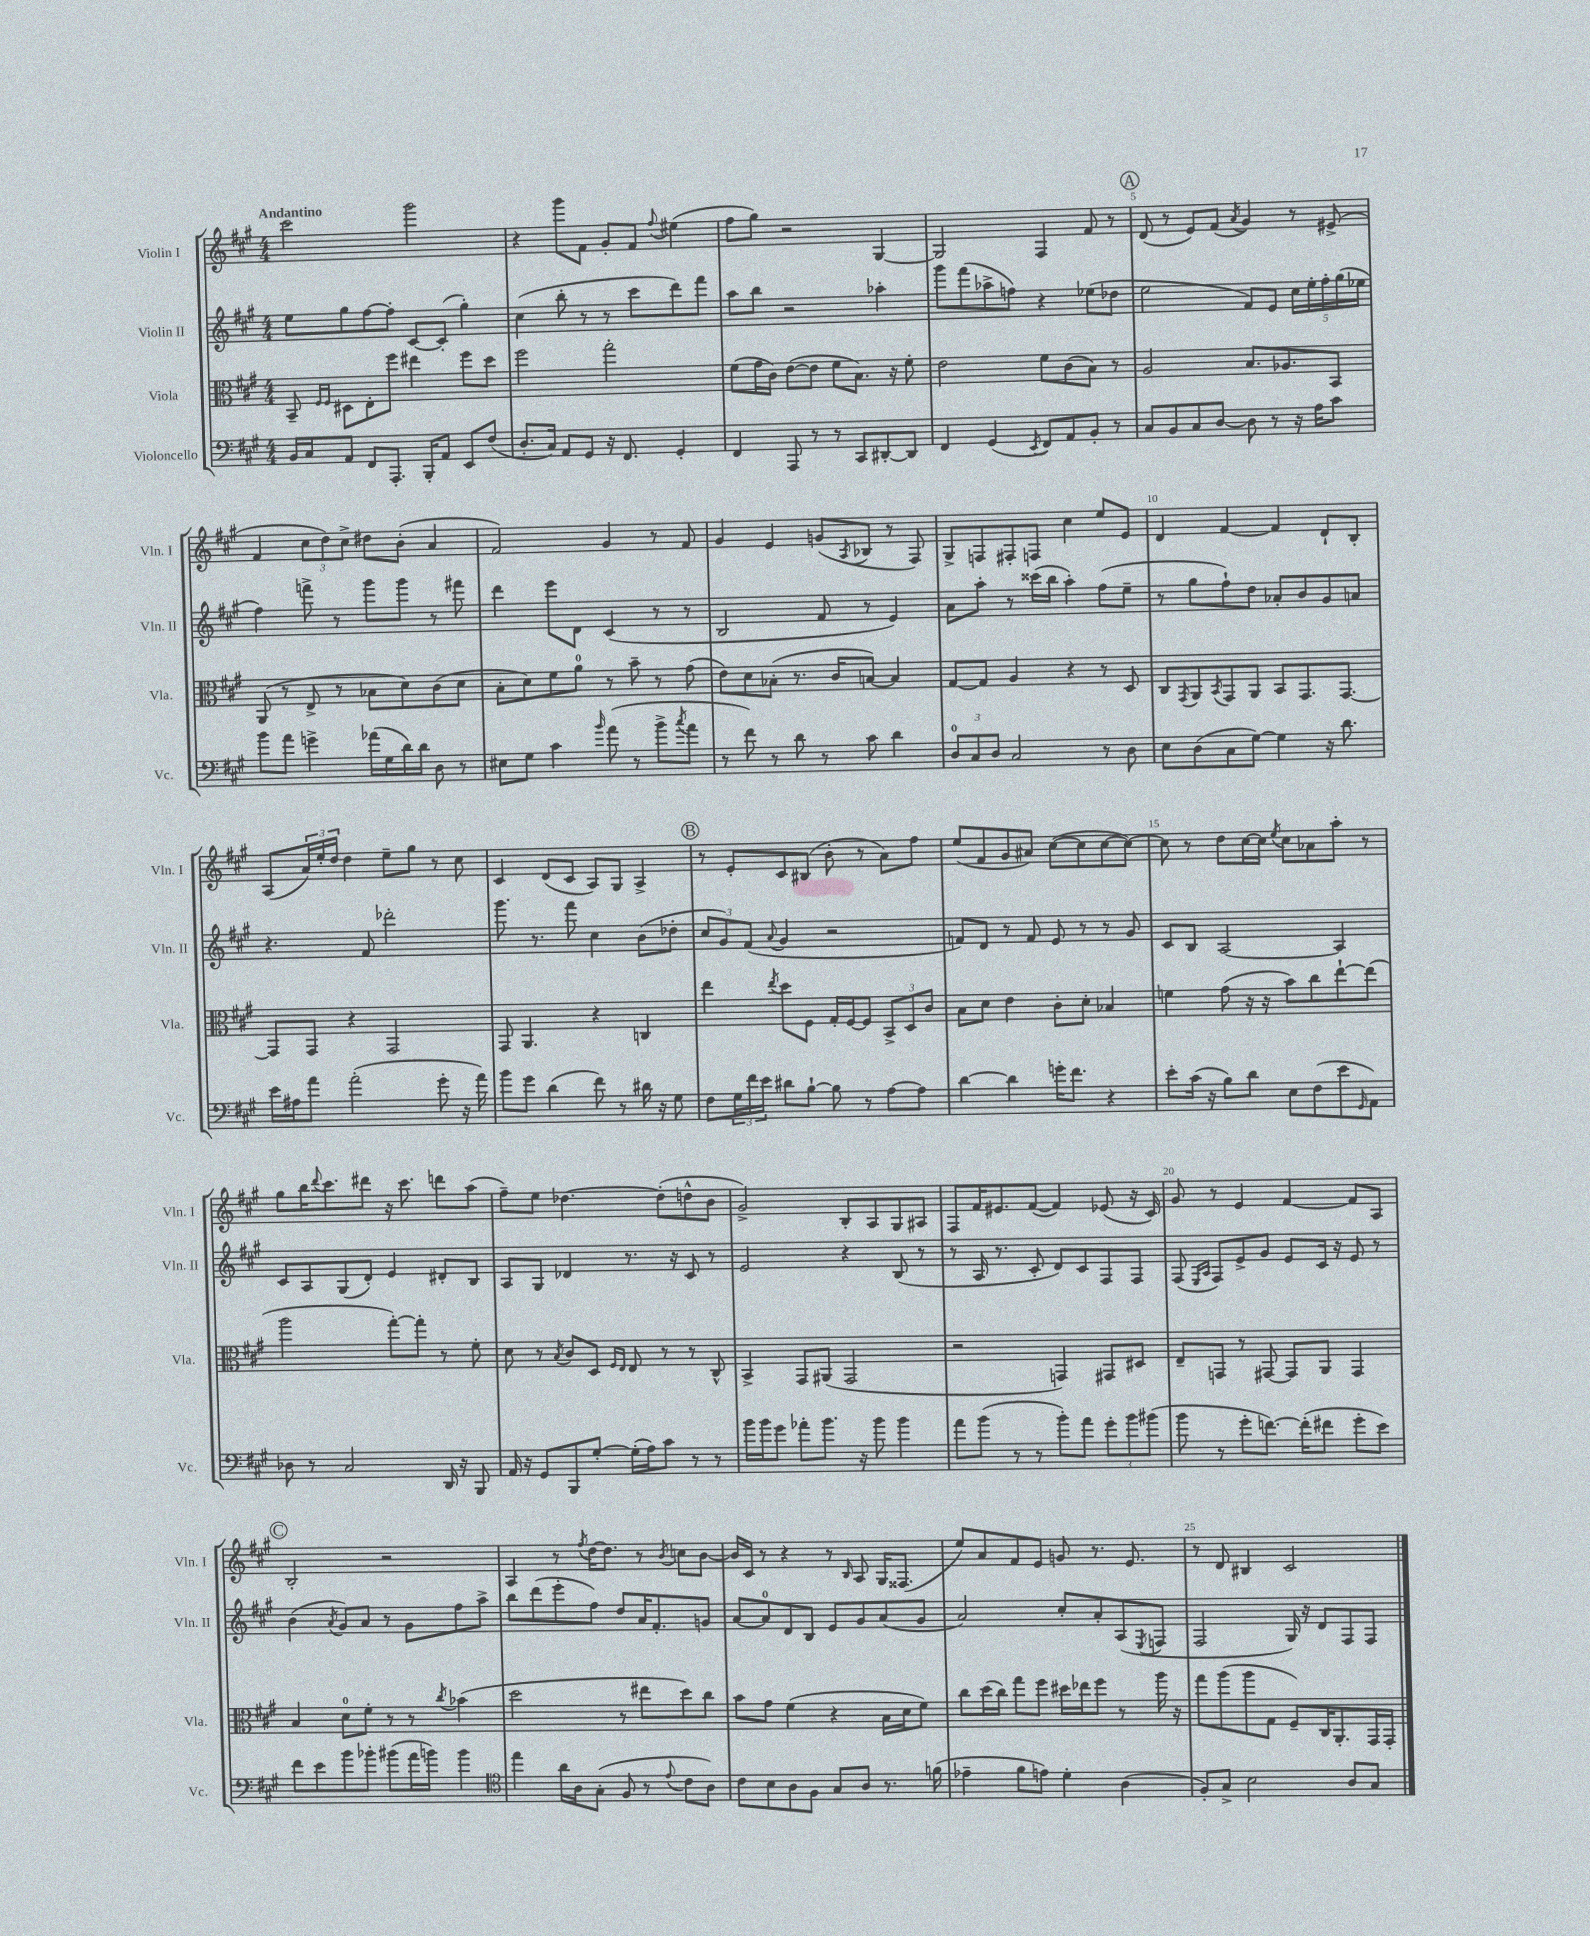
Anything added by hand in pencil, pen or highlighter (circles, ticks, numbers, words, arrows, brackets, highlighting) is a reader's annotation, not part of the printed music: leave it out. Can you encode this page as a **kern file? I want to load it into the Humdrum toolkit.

**kern	**kern	**kern	**kern
*staff4	*staff3	*staff2	*staff1
*clefF4	*clefC3	*clefG2	*clefG2
*k[f#c#g#]	*k[f#c#g#]	*k[f#c#g#]	*k[f#c#g#]
*M4/4	*M4/4	*M4/4	*M4/4
16BB	8BB~	8ee	2ccc#
16C#	.	.	.
.	16qqF#	.	.
.	16qqF#	.	.
8AA	8D#	8gg#	.
8FF#	8E'	[8ff#	.
8.AAA'	8ff#	8ff#']	.
.	4ee#	[8c#	2ggg#
16BBB'	.	.	.
8AA	.	(8c#']	.
8EE	8ff#	4gg#')	.
(8F#	8dd	.	.
=	=	=	=
8.D'	2ff#	(4cc#	4r
16C#)	.	.	.
8AA	.	8bb'	8ggg#
8GG#	.	8r	8f#
16r	2gg#'	8r	8g#'
8.FF#	.	.	.
.	.	8ccc#	8f#
.	.	.	8qqff#
4GG#'	.	8ddd)	(4ee#
.	.	8fff#	.
=	=	=	=
4FF#	(8f#	8aa	8ff#
.	16g#	8bb	8gg#)
.	16c#)	.	.
8AAA	([8e	2r	2r
8r	8e]	.	.
8r	8f#	.	.
8CC#	8.B)	.	.
[8DD#'	.	4aa-'	[4G#
.	16r	.	.
8DD#]	8f#'	.	.
=	=	=	=
4FF#	2e	8ggg#	2G#]
.	.	(8fff#	.
(4GG#	.	8aa-^	.
.	.	8ff)	.
8qEE	.	.	.
8FF#)	8f#	4r	4F#
8AA	(8c#	.	.
8BB'	8B)	(8ee-	8f#
8r	8r	8dd-	8r
=	=	=	=
8C#	2A	2ee	(8d
8BB	.	.	8r
8C#	.	.	8e)
[8D	.	.	(8f#
.	.	.	8qa
8D]	8.B	8f#)	4g#)
8r	.	8e	.
.	8.A-	.	.
16r	.	20cc#	8r
.	.	20ee'	.
16A	.	.	.
.	.	20ff#'	.
8c#	8BB	.	(8e#^
.	.	(20gg#	.
.	.	20ee-	.
=	=	=	=
8b	(8AA	4ff#)	4f#
8a	8r	.	.
4g^	8E^	8fff^	12cc#
.	.	.	12dd)
.	8r	8r	.
.	.	.	12cc#^
(16a-	8B-	8ggg#	8dd#
16G#	.	.	.
16d)	8d)	8ggg#	(8b'
16d	.	.	.
8D	(8c#	8r	4a
8r	8d	8fff#	.
=	=	=	=
8E#	8B'	4ddd	2f#)
8G#	8d)	.	.
4c#	8f#	8eee	.
.	8a	8d	.
16qqb	.	.	.
(8a	8r	(4c#	4g#
8r	8b~	.	.
8b^	8r	8r	8r
8qcc#	.	.	.
8a	(8g#	8r	8f#
=	=	=	=
8r	8e)	2B	4g#
8f#)	8d	.	.
8r	(8B-'	.	4e
8d	8.r	.	.
8r	.	8f#	(8g
.	16c#	.	.
.	.	.	8qA
8c#	[8B)	8r	8B-
4d	4B]	4e)	8r
.	.	.	8F#)
=	=	=	=
12D	[8G#	8a	8G#^
12C#	.	.	.
.	8G#]	8aa'	8F
12D	.	.	.
2C#	4A	8r	8F#'
.	.	(16ccc##	8F
.	.	16bb	.
.	4r	4aa')	4cc#
8r	8r	(8ff#	8ee
8D	8D	8ee~	8e
=	=	=	=
8E	8C#	8r	4d
.	8qGG#	.	.
(8D	8AA	8gg#	.
.	8qBB	.	.
8C#	8GG#	8ff#`)	[4f#
[8G#)	8AA	8dd	.
4G#]	8BB	8a-'	4f#]
.	8.GG#	8b	.
16r	.	8g#	8d`
8.d	[8.GG#	.	.
.	.	8a	8B'
=	=	=	=
16e	8GG#]	4.r	(8A
16A#	.	.	.
8a	8GG#	.	24a)
.	.	.	24ee'
.	.	.	24dd
(2a'	4r	.	4dd
.	.	8f#	.
.	2GG#	2ddd-'	8ee~
.	.	.	8gg#
8g#'	.	.	8r
16r	.	.	8cc#
16a)	.	.	.
=	=	=	=
8b	8GG#	8.ggg#	4c#
8g#	4.AA	.	.
.	.	8.r	.
(4d	.	.	(8d
.	.	8fff#	8c#
8f#)	4r	4cc#	8A)
8r	.	.	8G#
16d#	4C	(8b	4A^
16r	.	.	.
8G#	.	8dd-'	.
=	=	=	=
8F#	4ee	12cc#	8r
.	.	12g#)	.
24G#	.	.	8e'
24f#	.	(12f#	.
24e	.	.	.
.	8qee	8qqa	.
8d#	8dd	4g#	8c#
[8B`	8F#	.	(8B#
8B]	16G#'	2r	8b'
.	[16F#	.	.
8r	8F#]	.	8r
[8A	12BB^	.	8a)
.	12D	.	.
8A]	.	.	8ff#
.	12c#	.	.
=	=	=	=
[4d	8B	8f)	(8ee
.	8d	8d	8f#
4d]	4e	8r	8g#
.	.	8f	8a#)
16g'	8c#'	8e	([8cc#
8.f#	.	.	.
.	8d'	8r	8cc#]
4r	4B-	8r	[8cc#
.	.	8g#	8cc#_)
=	=	=	=
8e'	4f	8c#	8cc#]
(16c#	.	8B	8r
16r	.	.	.
8B)	(8g#	[2A	8dd
8d	16r	.	[16cc#
.	16r	.	16cc#]
.	.	.	8qee
8E	8b)	.	8cc#
(8F#	8cc#	.	8a-
8e	[8ee`	4A]	8aa'
16qqGG#	.	.	.
8AA)	(8ee]	.	8r
=	=	=	=
8D-	2aa	8c#	8gg#
8r	.	8A	16bb
.	.	.	8qqddd
.	.	.	8.ccc#
2C#	.	(8G#	.
.	.	8d')	8ddd#
.	[8gg#')	4e	16r
.	.	.	8.ccc#
.	8gg#']	.	.
16DD	8r	8d#'	8ddd
16r	.	.	.
8BBB	8f#'	8B	(8aa
=	=	=	=
16AA	8d	8A	8ff#~)
16r	.	.	.
8GG#	8r	8G#	8ee
.	8qB	.	.
8BBB	8c#	4d-	[4.dd-
[8G#'	8D	.	.
.	16qqF#	.	.
.	16qqE	.	.
(16G#']	8E	8.r	.
16A)	.	.	.
8c#	8r	.	(8dd-']
.	.	16r	.
8r	8r	8c#	8dd^^
8r	8C#^^	8r	8b
=	=	=	=
16b	4BB^	2e	2g#^)
16b	.	.	.
8g#	.	.	.
8a-'	8GG#	.	.
8.b	(8AA#	.	.
.	2GG#	4r	8B'
16r	.	.	.
8b	.	.	8A
4b	.	(8B	8G#
.	.	8r	8A#
=	=	=	=
8a	2r	8r	8F#
(8b	.	16A	16f#
.	.	8.r	8.e#
8r	.	.	.
8r	.	8c#'	([8f#
8b')	4GG)	8d)	4f#])
8a	.	8c#	.
12g#'	8GG#	8F#	(8e-
12b	.	.	.
.	8D#	8F#	16r
(12b#	.	.	.
.	.	.	16c#)
=	=	=	=
8b	8E~	(8F#	8g#
.	.	16qqE	.
.	.	16qqA	.
8r	8GG	8F#)	8r
8g#'	8r	8e^	4e
[8.f)	[8GG#	8g#	.
.	8GG#]	8e	[4f#
(16f']	.	.	.
8f#	8AA	16c#	.
.	.	16r	.
8g#'	4GG#	8e	8f#]
8e)	.	8r	8A
=	=	=	=
8f#	4B	(4b	2B'
8e	.	.	.
.	.	8qa	.
8b	8d	8g#)	.
8b-'	8f#'	8a	.
(8b#	8r	8r	2r
16a	8r	8g#	.
16b)	.	.	.
.	8qcc#	.	.
4b	(4b-	8ff#	.
.	.	8aa^	.
=	=	=	=
*clefC4	*	*	*
4ee	2dd	8bb	4A
.	.	(8ddd	.
16a	.	8eee'	8r
16A	.	.	.
.	.	.	8qff#
(8G#'	.	8ff#)	[16dd
.	.	.	8.dd]
8F#	8r	8dd	.
8r	8ee#	16a	8r
.	.	8.f#'	.
8qqe	.	.	8qb
8c#	8dd)	.	8cc
8A)	8cc#	8g	[8b
=	=	=	=
8c#	8b	[8a	16b]
.	.	.	16c#
8B	8g#	8a]	8r
8A	(4f#	8d	4r
8F#	.	8B	.
8G#	4r	8e	8r
.	.	.	16qqB
8A	.	8g#	8A
8.r	16B	(8a	16G#
.	16d	.	(8.F##
.	8f#)	8g#	.
(16f	.	.	.
=	=	=	=
4e-~	8cc#	2a)	8ee)
.	(16dd	.	8a
.	16cc#)	.	.
8f#	8gg#	.	8f#
8e)	8ff#	.	8e
4d'	16dd#	8cc#'	8g
.	16ee-	.	.
.	8ff#	8a'	8.r
(4A	8r	(8A	.
.	.	.	8.e
.	.	8qE	.
.	16aa	8F	.
.	16r	.	.
=	=	=	=
8F#')	8gg#	2F#	8r
8G#^	(8aa	.	8d
2B	8aa	.	4B#
.	8G#	.	.
.	8F#~)	16G#)	2c#
.	.	16r	.
.	16C#	8d	.
.	8.AA'	.	.
8A	.	8F#	.
8G#	16GG#	8F#	.
.	16GG#'	.	.
==	==	==	==
*-	*-	*-	*-
